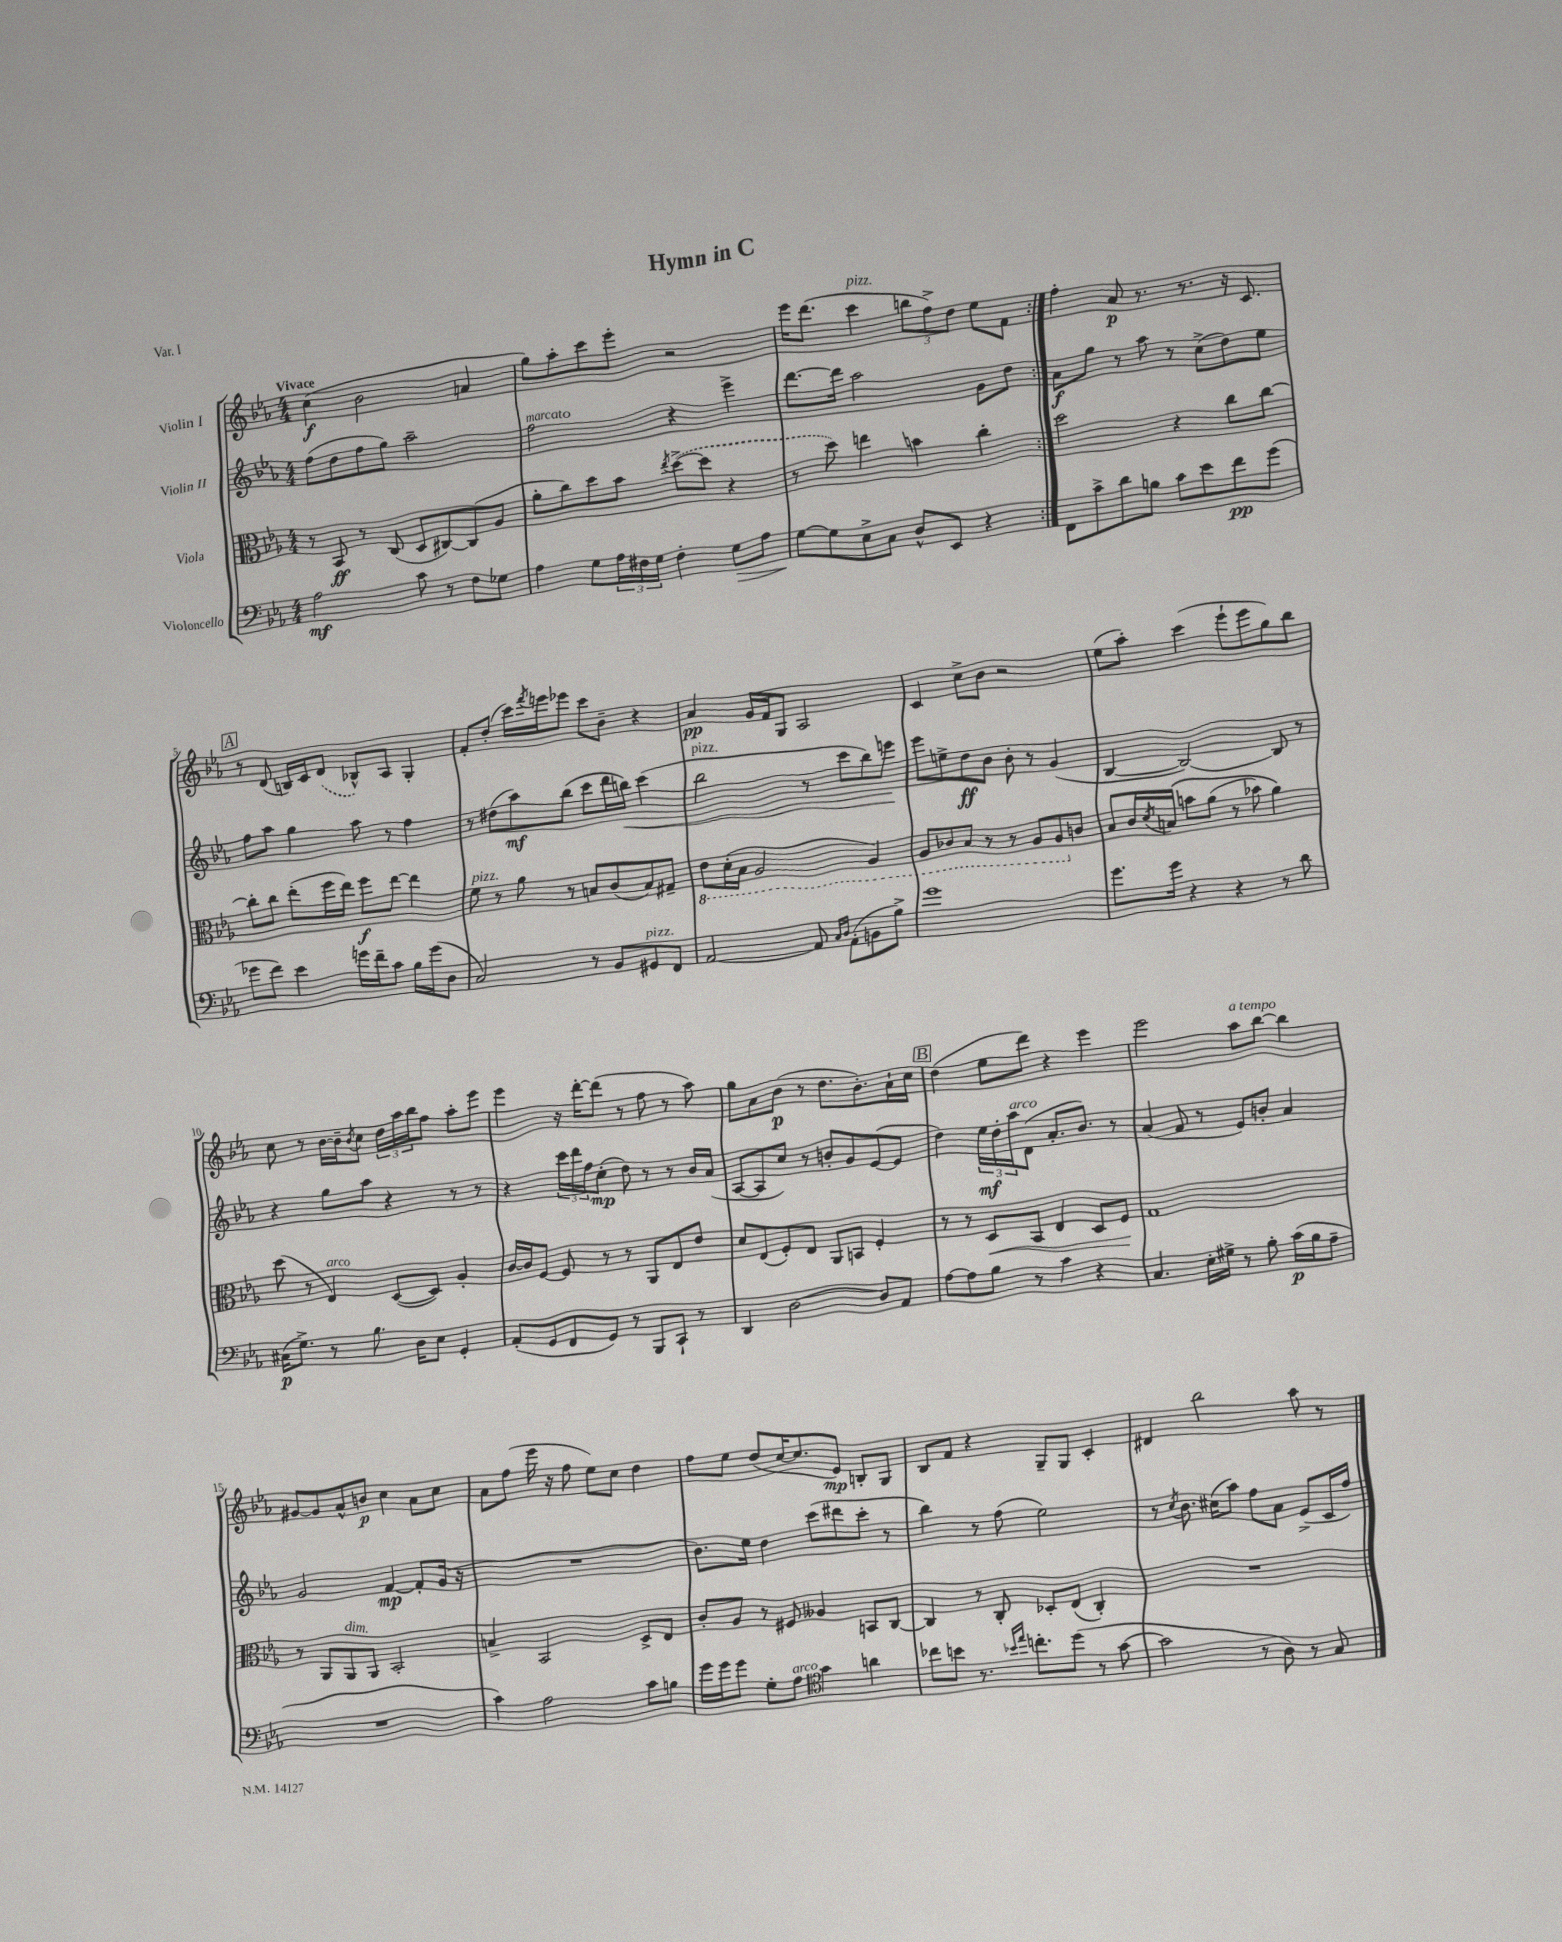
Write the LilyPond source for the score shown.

\header { title = "Hymn in C" piece = "Var. I" }
<<
\new StaffGroup <<
\new Staff = "s0" \with { instrumentName = "Violin I" } {
    \clef treble \key ees \major \numericTimeSignature \time 4/4 \tempo "Vivace"
    \repeat volta 2 { c''4\f( bes'2 a'4 |
    g''8) aes''8-. c'''8 ees'''8-. r2 |
    ees'''16 d'''8.( c'''4^\markup { \italic "pizz." } \tuplet 3/2 { b''8 f''8->) d''8 } ees''8 f'8 | }
    f''4-. aes'8\p r8. r8. r16 c'8. |
    \mark \markup { \box "A" } r8 d'8( b16) c'16 \once \slurDashed d'8( bes8-^) aes8 g4-. |
    f'8-. d''8-.( c'''16) \acciaccatura { f'''8 } e'''16 ees'''8 c'''8 bes'8-- r4 |
    aes'4\pp g'16 f'16 g8 aes2 |
    c'4 c''8-> bes'8 r2 |
    ees''8( aes''8-.) c'''4( ees'''8-! ees'''8 g''8) bes''8 |
    c''8 r8 bes'16~ bes'16-- \acciaccatura { bes'8 } c''8 \tuplet 3/2 { d''16 aes''16 bes''16 } f''8 aes''8-. ees'''8 |
    ees'''4 r16 d'''16~-. d'''8( r8 f''8 r8 aes''8) |
    g''8 aes'8 bes'8\p( r8 d''8. bes'8.-.) aes'16-! c''16 |
    \mark \markup { \box "B" } d''4( ees''8 d'''8) r4 ees'''4 |
    ees'''2 aes''8^\markup { \italic "a tempo" } bes''8~ bes''4 |
    gis'8~ gis'8 aes'8-^ b'8\p c''4 aes'8 c''8 |
    aes'8 f''8( ees'''16 r16 f''8 ees''8) c''8 d''4 |
    f''8 ees''8 d''8( c''16~ c''8. ees'8\mp) b8-. g8 |
    bes8 f'8 r4 g8-- g8 c'4-. |
    dis'4 bes''2 aes''8 r8 \bar "|." |
}
\new Staff = "s1" \with { instrumentName = "Violin II" } {
    \clef treble \key ees \major \numericTimeSignature \time 4/4
    \repeat volta 2 { f''8( d''8 f''8 g''8) aes''2-- |
    f''2^\markup { \italic "marcato" } r4 ees'''4-> |
    d'''8.~ d'''16 aes''2 g'8 d''8 | }
    aes'8\f g''8 r8 aes''8 r8 c''8->( d''8) ees''8 |
    \mark \markup { \box "A" } f''8 aes''8 g''4 aes''8 r8 f''4 |
    r8 dis''8( aes''8\mf) bes''8( c'''8 d'''16 b''16\<) c'''4( |
    bes''2^\markup { \italic "pizz." } r8 c'''8 bes''8) e'''8\! |
    ees'''8 e''8-> d''8\ff bes'8 bes'8-. r8 g'4( |
    bes4~ bes2~) bes8 r8 |
    r4 g''8 aes''8 r4 r8 r8 |
    r4 \tuplet 3/2 { c'''16 d'''16 f''16 } c''8-.\mp( d''8) r8 r8 bes'16 aes'16( |
    aes8~ aes8 c''8) r8 b'8-. g'8 ees'8~( ees'8 |
    \mark \markup { \box "B" } d''4) \tuplet 3/2 { ees''16\mf d''16-. aes''16^\markup { \italic "arco" } } d'8( aes'8.-. bes'8.) r8 |
    aes'4( f'8 r8 ees'8) b'8-. aes'4 |
    g'2 f'4~\mp f'8-. g'16( r16 |
    R1 |
    bes'8.) ees''16 d''4 c'''8( dis'''8 c'''8-. r8 |
    bes''4) r8 f''8( ees''2) |
    r8 \acciaccatura { c''8 } bes'8. cis''16( aes''8) f''8 aes'8 ees'8->( c'16 f''16) \bar "|." |
}
\new Staff = "s2" \with { instrumentName = "Viola" } {
    \clef alto \key ees \major \numericTimeSignature \time 4/4
    \repeat volta 2 { r8 bes,8\ff r8 c8( d8 cis8~) cis8( aes8 |
    aes'8-. c''8) d''8 bes'8 \acciaccatura { ees''8 } \once \slurDashed d''8~->( d''8 r4 |
    r8 d''8) e''4 b'4 c''4-. | }
    d''2 r4 c''8 c''8~ |
    \mark \markup { \box "A" } c''8-. c''8 ees''8-.( f''16 ees''16) f''8\f ees''8~ ees''4 |
    f'8^\markup { \italic "pizz." } r8 aes'8 r8 b8 c'8( b8) gis8-- |
    \ottava #-1 ees8 d16-.( bes,16 aes,2 aes,4) |
    aes,8 ces8 bes,8 r8 r8 aes,8 aes,8 \ottava #0 c'!8 |
    bes8 c'16 \acciaccatura { d'8 } b16\( b'8 aes'8( r8 bes'8) aes'4\) |
    d''8( r8 ees4^\markup { \italic "arco" }) d8~( d8) aes4-. |
    c'16~ c'16 f8~ f8 r8 r8 aes,8 ees8 ees'8 |
    d'8 ees8( f8-.) ees8 aes,8 b,8 f4-. |
    \mark \markup { \box "B" } r8 r8 d8\< bes,8 ees4 d8 f8\! |
    g1 |
    r8 aes,8 aes,8^\markup { \italic "dim." } aes,8 bes,2-. |
    b4-> bes,2 d8-> ees8 |
    c'8-. aes8 r8 fis8 aeses4 b,8 c8~ |
    c4 r8 c8-. des8-. ees8( c4-.) |
    R1 \bar "|." |
}
\new Staff = "s3" \with { instrumentName = "Violoncello" } {
    \clef bass \key ees \major \numericTimeSignature \time 4/4
    \repeat volta 2 { aes2\mf c'8 r8 f8 ges8 |
    aes4 g8 \tuplet 3/2 { aes16 fis16 g16 } fis4-. g8\> aes8 |
    g8~\! g8 ees8-> c8 d8-^ ees,8 r4 | }
    f,8 c'8-> d'8 b8 c'8 ees'8 f'8\pp g'8( |
    \mark \markup { \box "A" } ges'8 f'8) ees'4 g'16 f'16-- c'8 bes16 g'16( d8 |
    c2) r8 bes,8 gis,8^\markup { \italic "pizz." } f,8 |
    aes,2~ aes,8 \grace { c16 d16 } aes,8-.( b,8 bes8->) |
    g'1 |
    g'8. g'16 r4 r4 r8 d'8 |
    cis16\p( g8.->) r8 bes8. d16 ees8 g,4-. |
    aes,8-.( g,8 f,8 g,8) r8 bes,,8 c,8-! r8 |
    d,4 d2~ d8 aes,8 |
    \mark \markup { \box "B" } aes8~ aes8 bes8 r8 c'4 r4 |
    c4. ees16-. gis16-> r8 bes8-. c'16\p( bes16 aes8-- |
    R1 |
    c'4) aes2 c'8 b8 |
    g'16 g'16 g'8 g8-. aes8^\markup { \italic "arco" } \clef tenor g'4 a'4 |
    ces''8 b'8 r8. \grace { bes'16 ees''16 } c''8.-. d''8( r8 g'8~ |
    g'2 r8 aes8) r8 g8 \bar "|." |
}
>>
>>
